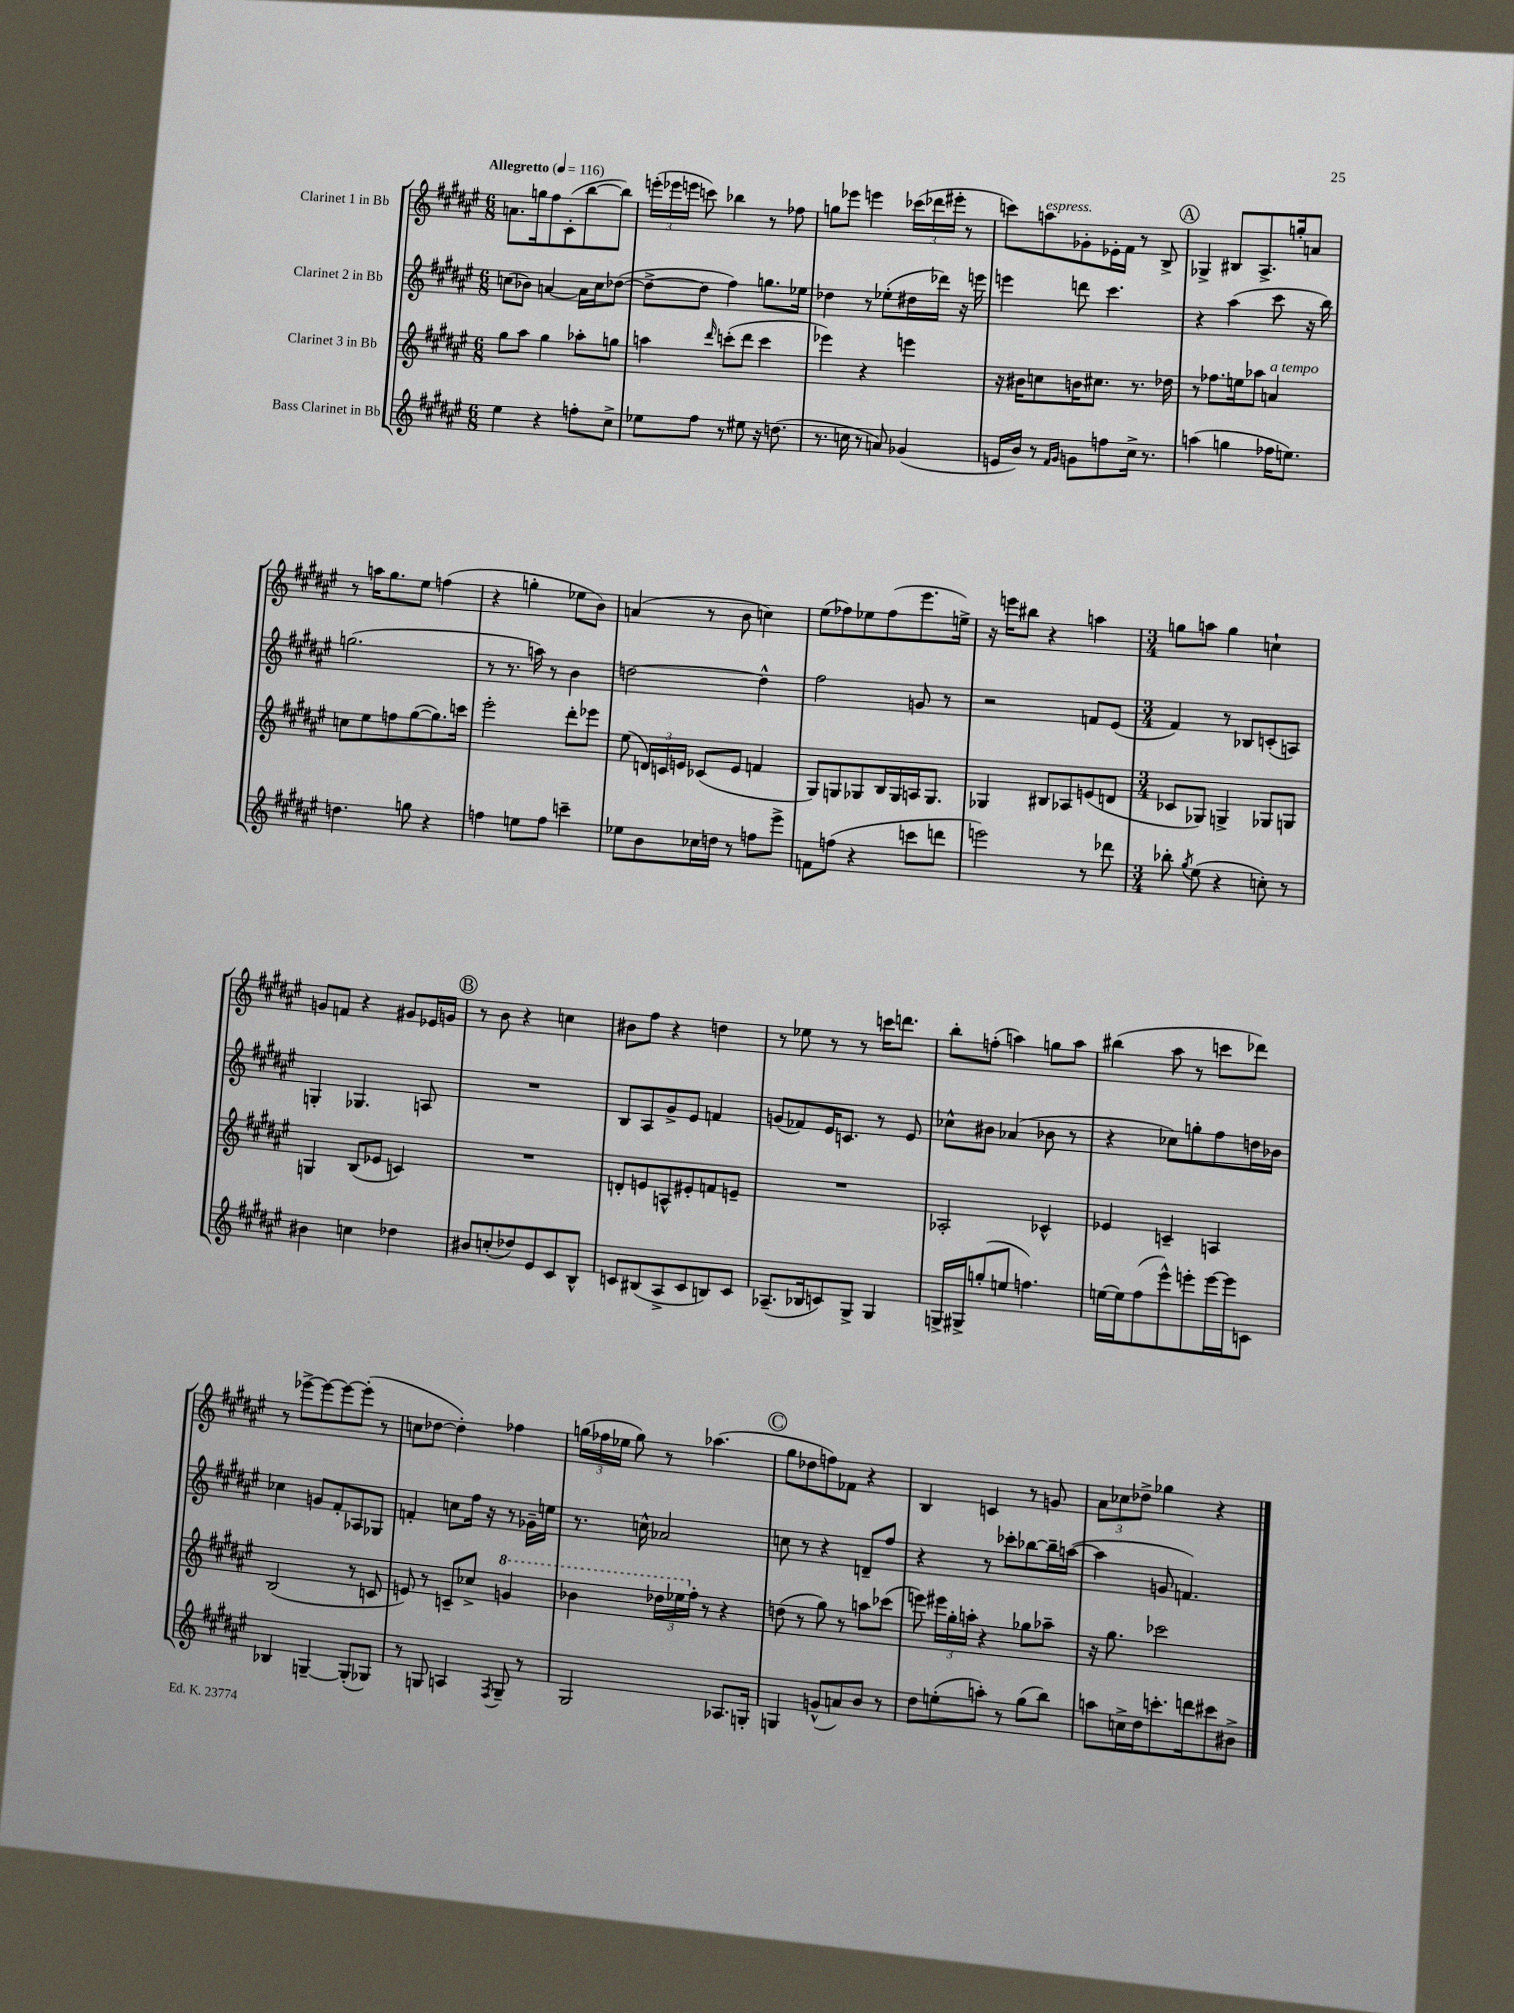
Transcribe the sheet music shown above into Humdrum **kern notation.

**kern	**kern	**kern	**kern
*part4	*part3	*part2	*part1
*staff4	*staff3	*staff2	*staff1
*I"Bass Clarinet in Bb	*I"Clarinet 3 in Bb	*I"Clarinet 2 in Bb	*I"Clarinet 1 in Bb
*clefG2	*clefG2	*clefG2	*clefG2
*k[f#c#g#d#a#e#]	*k[f#c#g#d#a#e#]	*k[f#c#g#d#a#e#]	*k[f#c#g#d#a#e#]
*M6/8	*M6/8	*M6/8	*M6/8
*MM116	*MM116	*MM116	*MM116
=1	=1	=1	=1
!	!	!	!LO:TX:a:B:t=Allegretto
4ee#\	8gg#\L	(8ccn\L	8.an\L
.	8aa#\J	8b-X\J)	.
.	.	.	16ggn\k
4r	4gg#\	[4an/	8ff#\
.	.	.	(8c#'\
8ffn'\L	8aa-X'\L	16a\LL]	[8bb\
.	.	16cc\J	.
8cc#^\J	8ggn\J	([8dd-X\J	8bb\J])
=2	=2	=2	=2
8ee-X\L	4aan\	8dd-^\L_	(24eeen'\LL
.	.	.	24eee-X\
.	.	.	24eeen\JJ
8ff#\J	.	8dd-\J]	8cccn\)
.	16qqddd#/	.	.
8r	(8cccn'\L	4ff#\)	4bb-X\
8ee#X\	8ddd#\J	.	.
16r	4ccc\	8.ggn\L	8r
(8.ddn\	.	.	.
.	.	.	8ff-X\
.	.	16ee-X\Jk	.
=3	=3	=3	=3
8.r	4eee-X\)	4dd-X\	8ggn\L
.	.	.	8eee-X\J
16ccn\	.	.	.
8r	4r	8r	4eeen\
8an/)	.	(8ee-X'\L	.
(4g-X/	4eeen\	16dd#X\L	(24ccc-X\LL
.	.	.	24ddd-X\
.	.	16ddd-X\JJ)	.
.	.	.	24eee#X'\JJ
.	.	16r	8r
.	.	16eeen\	.
=4	=4	=4	=4
16en/LL	16r	4eeen\	8cccn\L)
16b/JJ)	16b#X\KL	.	.
!	!	!	!LO:TX:a:i:t=espress.
8r	8ccn\	.	8aan\
16qqf#/LL	.	.	.
16qqg#/JJ	.	.	.
8gn\L	16bn\K	8dddn\	8g-X'\
.	8.cc#X\J	.	.
8ffn\	.	4.ccc#\	16e-X'\L
.	.	.	16f#\JJ
16cc#^\Jk	8.r	.	8r
8.r	.	.	.
.	.	.	8B^/
.	16dd-X\	.	.
!!LO:REH:place=s1:t=A
=5	=5	=5	=5
(4aan\	8r	4r	4G-X^/
.	8.ff-X\L	.	.
4ggn\	.	(4aa#\	8B#X/L
.	16een\k	.	.
.	8aa-X\J	.	8.A#^/
!	!LO:TX:a:i:t=a tempo	!	!
16ff-X\KL	4an/	8ccc#\	.
8.een\J)	.	.	16ggn'/k
.	.	16r	8an/J
.	.	16bb\)	.
!!LO:LB:g=z
=6	=6	=6	=6
4.ddn\	8ccn\L	(2.ggn\	8r
.	8ee#\	.	16aan\KL
.	.	.	8.gg#\
.	8ffn\	.	.
8ggn\	([8gg#\	.	8ee#\J
4r	8.gg#\])	.	(4ffn\
.	16cccn\Jk	.	.
=7	=7	=7	=7
4ffn\	2eee#'\	8r	4r
.	.	8.r	.
8een\L	.	.	4ggn'\
.	.	16aan\)	.
8ff\J	.	8r	.
4cccn~\	8ddd#'\L	4b\	8ee-X\L
.	8eee-X\J	.	8b\J)
=8	=8	=8	=8
8ee-X\L	(8ee#\	[2ddn\	(4an/
8b\	24dn/LL)	.	.
.	24cn/	.	.
.	24en/JJ	.	.
16cc-X\L	(8c-X/L	.	8r
16ddn\JJ	.	.	.
8r	8e/J	.	8b\
8ffn\L	4fn/	4dd^^\]	4ccn\)
8eee#^\J	.	.	.
=9	=9	=9	=9
8fn\L	8G#/L)	2ff#\	(8ee#\L
(8ffn\J	8Gn/	.	8ff-X\)
4r	8G-X/	.	8ee-X\
.	16B/L	.	(8ff-\
.	16G-/	.	.
8cccn\L	16An/J	8gn/	8.eee#\
.	8.G-/J	.	.
8dddn\J	.	8r	.
.	.	.	16een^\Jk)
=10	=10	=10	=10
2eeen\)	4G-X/	2r	16r
.	.	.	16eeen\KL
.	.	.	8bb#X\J
.	8B#X/L	.	4r
.	8A-X/	.	.
8r	(8en/	8fn/L	4aan\
8ddd-X\	8dn/J	(8e#/J	.
=11	=11	=11	=11
*M3/4	*M3/4	*M3/4	*M3/4
8bb-X'\	8c-X/L	4f#/)	8ggn\L
8qgg#/	.	.	.
(8ee#\	8G-X/J)	.	8aan\J
4r	4Gn^/	8r	4gg\
.	.	8B-X/L	.
8ccn'\)	8G-X/L	(8cn'/	4ccn`\
8r	8Gn/J	8An/J)	.
!!LO:LB:g=z
=12	=12	=12	=12
4b#X\	4Gn/	4Gn'/	8gn/L
.	.	.	8fn/J
4ccn\	(8B/L	4.G-X/	4r
.	8e-X/J	.	.
4dd-X\	4cn/)	.	8g#X/L
.	.	8An/	16e-X/L
.	.	.	16gn/JJ
!!LO:REH:place=s1:t=B
=13	=13	=13	=13
8b#X/L	2.r	2.r	8r
(8ccn'/	.	.	8b\
8dd-X/)	.	.	4r
8e#/	.	.	.
8c#/	.	.	4ccn\
8B^^/J	.	.	.
=14	=14	=14	=14
8cn/L	8dn'/L	8B/L	8b#X\L
(8B#X/	8en/	8A#/	8ff#\J
8A#^/	8An^^/	8g#^/	4r
8c/	8e#X'/	8e#/J	.
8Bn/)	8fn/	4fn/	4ddn\
8c/J	8en~/J	.	.
=15	=15	=15	=15
(8.A-X~/L	2.r	(8gn/L	8r
.	.	8f-X/)	8ee-X\
16B-X/k	.	.	.
8cn/)	.	16e#/K	8r
.	.	8.cn/J	.
8G#^/J	.	.	8r
4G#/	.	8r	16cccn\KL
.	.	.	8.dddn\J
.	.	8e#/	.
=16	=16	=16	=16
16Gn^/LL	2A-X'/	8cc-X^^\L	8bb'\L
16G#X^/J	.	.	.
(8ggn'/	.	8b#X\J	(8ffn'\J
8een/J	.	(4a-X/	4aan\)
4.ffn\)	.	.	.
.	4c-X^^/	8b-X\	8ggn\L
.	.	8r	8aa\J
=17	=17	=17	=17
[16een\LL	4e-X/	4r	(4bb#X\
16ee\J]	.	.	.
(8ff#\	.	.	.
8eee#^^\)	4cn~/	8cc-X\L)	8aa#\
8eeen'\	.	8ggn'\	8r
[16eee\L	4An/	8ff#\	8cccn\L
16eee\J]	.	.	.
8cn\J	.	16ddn\L	8ddd-X\J)
.	.	16b-X\JJ	.
!!LO:LB:g=z
=18	=18	=18	=18
4B-X/	(2B/	4cc-X\	8r
.	.	.	[8eee-X^\L
[4Gn~/	.	8gn/L	8eee-\_
.	.	8f#'/	8eee-\_
(8G'/L]	8r	8A-X/	(8eee-'\J]
8G-X/J)	8cn/	8G-X/J	8r
=19	=19	=19	=19
8r	8en/)	4fn'/	8ccn\L
8Gn/	8r	.	[8dd-X\J
4An/	8cn~/L	8ccn\L	4dd-'\])
.	8cc-X^/J	16ff#\Jk	.
.	.	16r	.
8qF#/	.	.	.
*	*8va	*	*
8G~/	4ggn/	8r	4ff-X\
8r	.	16g-X~\LL	.
.	.	16een\JJ	.
=20	=20	=20	=20
2G#/	4bb-X\	8.r	(24ggn\LL
.	.	.	24ff-X\
.	.	.	24ee-X\JJ
.	.	.	8gg\)
.	.	16ccn^^\	.
.	24ddd-X\LL	2a-X/	8r
.	24eee-X\	.	.
*	*X8va	*	*
.	24ff#'\JJ	.	.
.	8r	.	(4.aa-X\
8.A-X/L	4r	.	.
16Gn'/Jk	.	.	.
!!LO:REH:place=s1:t=C
=21	=21	=21	=21
4Gn/	(8ddn\	8ccn\	8gg#\L
.	8r	8r	8dd-X\
(8gn^^/L	8gg#\)	4r	8ffn\)
8an/)	8r	.	8f-X\J
8b/J	8aan\L	8dn~/L	4r
8r	(8ccc-X\J	8ff#/J	.
=22	=22	=22	=22
8dd#\L	8eeen\)	4r	4B/
(8een'\	24eee#X\LL	.	.
.	24gg#'\	.	.
.	24aan'\JJ	.	.
8aan'\J)	4r	8r	4cn/
8r	.	8ccc-X'\L	.
(8gg#\L	8gg-X\L	[8bb-X\	8r
8bb\J)	8aa-X~\J	16bb-~\L]	8gn/
.	.	([16aan\JJ	.
=23	=23	=23	=23
8aan\L	16r	4aa\]	12a#\L
.	8.gg#\	.	.
.	.	.	12cc-X\
16ccn^\L	.	.	.
.	.	.	12dd-X^\J
16dd#\J	.	.	.
8.cccn'\	2ccc-X\	8gn/	4gg-X\
.	.	4.fn/)	.
16dddn\k	.	.	.
8ccc#X\	.	.	4r
8b#X^\J	.	.	.
==	==	==	==
*-	*-	*-	*-
